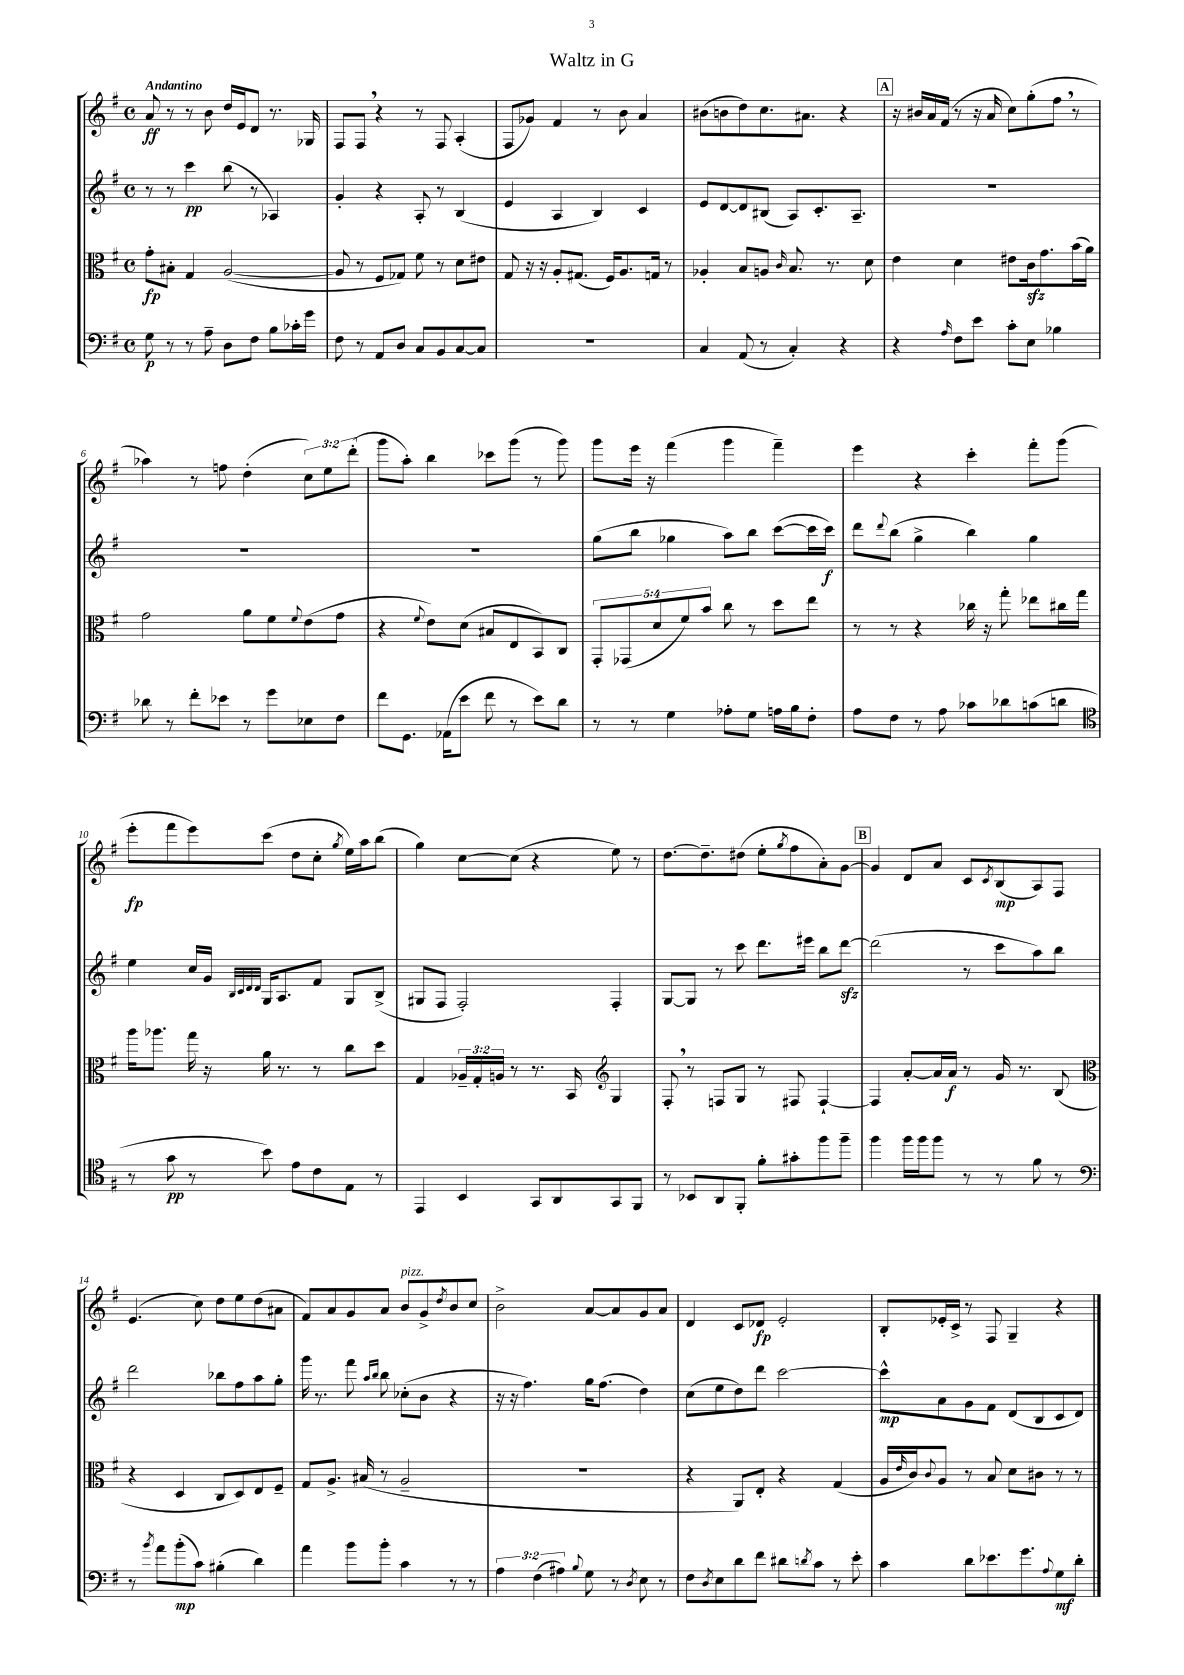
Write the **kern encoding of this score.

**kern	**dynam	**kern	**dynam	**kern	**dynam	**kern	**dynam
*part4	*part4	*part3	*part3	*part2	*part2	*part1	*part1
*staff4	*staff4	*staff3	*staff3	*staff2	*staff2	*staff1	*staff1
*clefF4	*	*clefC3	*	*clefG2	*	*clefG2	*
*k[f#]	*	*k[f#]	*	*k[f#]	*	*k[f#]	*
*M4/4	*	*M4/4	*	*M4/4	*	*M4/4	*
*met(c)	*	*met(c)	*	*met(c)	*	*met(c)	*
=1	=1	=1	=1	=1	=1	=1	=1
!	!	!	!	!	!	!LO:TX:a:B:t=Andantino	!
8G\	p	8g'\L	fp	8r	.	8a/	ff
8r	.	8B#X'\J	.	8r	.	8r	.
8r	.	4G/	.	4ccc\	pp	8r	.
8A~\	.	.	.	.	.	8b\	.
8D\L	.	([2A/	.	(8bb\	.	16dd/LL	.
.	.	.	.	.	.	16e/J	.
8F#\J	.	.	.	8r	.	8d/J	.
8B\L	.	.	.	4A-X/)	.	8.r	.
16c-X'\L	.	.	.	.	.	.	.
16g\JJ	.	.	.	.	.	16G-X/	.
=2	=2	=2	=2	=2	=2	=2	=2
8F#\	.	8A/]	.	4g'/	.	8F#/L	.
8r	.	8r	.	.	.	8F#,/J	.
8AA/L	.	8F#/L	.	4r	.	4r	.
8D/J	.	8G-X/J)	.	.	.	.	.
8C/L	.	8f#\	.	8A'/	.	8r	.
8BB/	.	8r	.	8r	.	8F#/	.
[8C/	.	8d\L	.	(4B/	.	(4A'/	.
8C/J]	.	8e#X\J	.	.	.	.	.
=3	=3	=3	=3	=3	=3	=3	=3
1r	.	8G/	.	4e/	.	8F#/L	.
.	.	16r	.	.	.	8g-X/J)	.
.	.	16r	.	.	.	.	.
.	.	8A'/L	.	4A/	.	4f#/	.
.	.	(8.G#X/J	.	.	.	.	.
.	.	.	.	4B/)	.	8r	.
.	.	16F#/KL)	.	.	.	.	.
.	.	8.A/	.	.	.	8b\	.
.	.	.	.	4c/	.	4a/	.
.	.	16Gn/Jk	.	.	.	.	.
.	.	8r	.	.	.	.	.
=4	=4	=4	=4	=4	=4	=4	=4
4C/	.	4A-X'/	.	8e/L	.	(8b#X\L	.
.	.	.	.	[8d/	.	8bn\	.
(8AA/	.	8B/L	.	8d/]	.	8dd\)	.
8r	.	8An/J	.	(8B#X/J	.	8.cc\	.
.	.	16qqc/	.	.	.	.	.
4C'/)	.	8.B/	.	8A/L)	.	.	.
.	.	.	.	.	.	8.a#X\J	.
.	.	.	.	8.c'/	.	.	.
.	.	8.r	.	.	.	.	.
4r	.	.	.	.	.	4r	.
.	.	.	.	8.A~/J	.	.	.
.	.	8d\	.	.	.	.	.
!!LO:REH:place=s1:t=A
=5	=5	=5	=5	=5	=5	=5	=5
4r	.	4e\	.	1r	.	16r	.
.	.	.	.	.	.	16b#X/LL	.
.	.	.	.	.	.	16a/	.
.	.	.	.	.	.	(16f#/JJ	.
16qqA/	.	.	.	.	.	.	.
8F#\L	.	4d\	.	.	.	8r	.
8e\J	.	.	.	.	.	16r	.
.	.	.	.	.	.	16a/	.
8c'\L	.	8e#X\L	.	.	.	8cc\L)	.
8E\J	.	16czz\k	.	.	.	(8gg'\	.
.	.	8.g\	.	.	.	.	.
4B-X\	.	.	.	.	.	8ff#,\J	.
.	.	(16b\L	.	.	.	8r	.
.	.	16a\JJ)	.	.	.	.	.
!!LO:LB:g=z
=6	=6	=6	=6	=6	=6	=6	=6
8d-X\	.	2g\	.	1r	.	4aa-X\)	.
8r	.	.	.	.	.	.	.
8f#'\L	.	.	.	.	.	8r	.
8e-X\J	.	.	.	.	.	8ffn\	.
8r	.	8a\L	.	.	.	(4dd'\	.
8g\L	.	8f#\	.	.	.	.	.
.	.	8qqf#/	.	.	.	.	.
8E-X\	.	(8e\	.	.	.	12cc\L)	.
.	.	.	.	.	.	12ee\	.
8F#\J	.	8g\J	.	.	.	.	.
.	.	.	.	.	.	(12ddd'\J	.
=7	=7	=7	=7	=7	=7	=7	=7
8f#\L	.	4r	.	1r	.	8ggg\L	.
8.GG\J	.	.	.	.	.	8aa'\J)	.
.	.	8qqf#/	.	.	.	.	.
.	.	8e\L)	.	.	.	4bb\	.
(16AA-X\KL	.	.	.	.	.	.	.
8e\J	.	(8d\J	.	.	.	.	.
8f#\	.	8B#X/L	.	.	.	8ccc-X\L	.
8r	.	8E/	.	.	.	(8ggg\J	.
8e\L)	.	8BB/)	.	.	.	8r	.
8d\J	.	8C/J	.	.	.	8ggg\)	.
=8	=8	=8	=8	=8	=8	=8	=8
8r	.	10GG'/L	.	(8gg\L	.	8ggg\L	.
.	.	(10GG-X/	.	.	.	.	.
8r	.	.	.	8bb\J	.	16eee\Jk	.
.	.	.	.	.	.	16r	.
.	.	10d/	.	.	.	.	.
4G\	.	.	.	4gg-X\	.	(4fff#\	.
.	.	10f#/)	.	.	.	.	.
.	.	10b/J	.	.	.	.	.
8A-X'\L	.	8cc\	.	8aa\L)	.	4ggg\	.
8G\J	.	8r	.	8bb\J	.	.	.
16An\LL	.	8dd\L	.	([8ccc\L	.	4fff#~\)	.
16B\J	.	.	.	.	.	.	.
8F#'\J	.	8ee\J	.	16ccc\L]	.	.	.
.	.	.	.	16ccc\JJ)	f	.	.
=9	=9	=9	=9	=9	=9	=9	=9
8A\L	.	8r	.	8ddd\L	.	4eee\	.
.	.	.	.	8qqddd/	.	.	.
8F#\J	.	8r	.	(8bb\J	.	.	.
8r	.	4r	.	4gg^\	.	4r	.
8A\	.	.	.	.	.	.	.
8c-X\L	.	16cc-X\	.	4bb\)	.	4ccc'\	.
.	.	16r	.	.	.	.	.
8d-X\	.	8gg'\	.	.	.	.	.
(8cn\	.	8ee-X\L	.	4gg\	.	8fff#'\L	.
8dn\J	.	16cc#X\L	.	.	.	(8ggg\J	.
.	.	16gg\JJ	.	.	.	.	.
!!LO:LB:g=z
=10	=10	=10	=10	=10	=10	=10	=10
*clefC4	*	*	*	*	*	*	*
8r	.	16aa\KL	.	4ee\	.	8eee'\L	fp
.	.	8.aa-X\J	.	.	.	.	.
8g\	pp	.	.	.	.	8fff#\	.
8r	.	16gg\	.	16cc/LL	.	8eee\)	.
.	.	16r	.	16g/JJ	.	.	.
.	.	.	.	32qqB/LLL	.	.	.
.	.	.	.	32qqc/	.	.	.
.	.	.	.	32qqd/	.	.	.
.	.	.	.	32qqd/JJJ	.	.	.
8b\)	.	16a\	.	16G/KL	.	(8ccc\J	.
.	.	8.r	.	8.A/	.	.	.
8e\L	.	.	.	.	.	8dd\L	.
8c\	.	8r	.	8f#/J	.	8cc'\J	.
.	.	.	.	.	.	8qgg/	.
8E\J	.	8cc\L	.	8G/L	.	16ee\LL)	.
.	.	.	.	.	.	16aa\J	.
8r	.	8dd\J	.	(8B^/J	.	(8bb\J	.
=11	=11	=11	=11	=11	=11	=11	=11
4EE/	.	4G/	.	8G#X/L	.	4gg\)	.
.	.	.	.	8F#/J	.	.	.
4BB/	.	24A-X~/LL	.	2F#'/)	.	[8cc\L	.
.	.	24G'/	.	.	.	.	.
.	.	24An/JJ	.	.	.	.	.
.	.	8r	.	.	.	(8cc\J]	.
8GG/L	.	8.r	.	.	.	4r	.
8AA/	.	.	.	.	.	.	.
.	.	16BB/	.	.	.	.	.
*	*	*clefG2	*	*	*	*	*
8GG/	.	4G/	.	4F#'/	.	8ee\)	.
8FF#/J	.	.	.	.	.	8r	.
=12	=12	=12	=12	=12	=12	=12	=12
8r	.	8F#',/	.	[8G/L	.	[8.dd\L	.
8BB-X/L	.	8r	.	8G/J]	.	.	.
.	.	.	.	.	.	8.dd~\]	.
8AA/	.	8Fn/L	.	8r	.	.	.
8FF#'/J	.	8G/J	.	8ccc\	.	(8dd#X\J	.
8f#'\L	.	8r	.	8.ddd\L	.	8ee'\L	.
.	.	.	.	.	.	8qgg/	.
8g#X'\	.	8F#X/	.	.	.	8ff#\	.
.	.	.	.	16eee#X\Jk	.	.	.
8ff#\	.	[4F#`/	.	8bb\L	.	8a'\)	.
8ff#~\J	.	.	.	[8dddzz\J	.	[8g\J	.
!!LO:REH:place=s1:t=B
=13	=13	=13	=13	=13	=13	=13	=13
4ff#\	.	4F#/]	.	(2ddd\]	.	4g/]	.
16ff#\LL	.	[8a'/L	.	.	.	8d/L	.
16ff#\J	.	.	.	.	.	.	.
8ff#\J	.	16a/L]	.	.	.	8a/J	.
.	.	16a/JJ	f	.	.	.	.
8r	.	8r	.	8r	.	8c/L	.
.	.	.	.	.	.	8qc/	.
8r	.	16g/	.	8ccc\L	.	(8B/	mp
.	.	8.r	.	.	.	.	.
8f#\	.	.	.	8aa\)	.	8A/)	.
8r	.	(8B/	.	8bb\J	.	8F#/J	.
!!LO:LB:g=z
=14	=14	=14	=14	=14	=14	=14	=14
*clefF4	*	*clefC3	*	*	*	*	*
8r	.	4r	.	2ddd\	.	(4.e/	.
8qb/	.	.	.	.	.	.	.
8a\L	.	.	.	.	.	.	.
(8b'\	mp	4D/	.	.	.	.	.
8c\J)	.	.	.	.	.	8cc\)	.
(4B#X'\	.	8C/L	.	8bb-X\L	.	8dd\L	.
.	.	8D/)	.	8ff#\	.	8ee\	.
4d\)	.	8E/	.	8aa\	.	(8dd\	.
.	.	8F#~/J	.	8gg'\J	.	8a#X\J	.
=15	=15	=15	=15	=15	=15	=15	=15
4a\	.	8G/L	.	16ggg\	.	8f#/L)	.
.	.	.	.	8.r	.	.	.
.	.	8.A^/J	.	.	.	8a/	.
8b\L	.	.	.	8fff#\	.	8g/	.
.	.	(16B#X/	.	.	.	.	.
.	.	.	.	16qqaa/LL	.	.	.
.	.	.	.	16qqbb/JJ	.	.	.
8b'\J	.	8r	.	8bb\	.	8a/J	.
!	!	!	!	!	!	!LO:TX:a:i:t=pizz.	!
4c\	.	2A~/	.	(8cc-X'\L	.	8b/L	.
.	.	.	.	8b\J	.	8g^/	.
.	.	.	.	.	.	8qdd/	.
8r	.	.	.	4r	.	8b/	.
8r	.	.	.	.	.	8cc/J	.
=16	=16	=16	=16	=16	=16	=16	=16
6A\	.	1r	.	16r	.	2b^\	.
.	.	.	.	16r	.	.	.
.	.	.	.	4.ff#\)	.	.	.
(6F#\	.	.	.	.	.	.	.
6A#X\)	.	.	.	.	.	.	.
8qqB/	.	.	.	.	.	.	.
8G\	.	.	.	16gg\KL	.	[8a/L	.
.	.	.	.	(8.ff#\J	.	.	.
8r	.	.	.	.	.	8a/]	.
8qD/	.	.	.	.	.	.	.
8E\	.	.	.	4dd\)	.	8g/	.
8r	.	.	.	.	.	8a/J	.
=17	=17	=17	=17	=17	=17	=17	=17
8F#\L	.	4r	.	(8cc\L	.	4d/	.
8qD/	.	.	.	.	.	.	.
8E\	.	.	.	8ee\	.	.	.
8d\	.	8AA/L)	.	8dd\)	.	8c/L	.
8f#\J	.	8E'/J	.	8ddd\J	.	8d-X/J	fp
8d#X\L	.	4r	.	[2ccc\	.	2e'/	.
8qdn/	.	.	.	.	.	.	.
8c\J	.	.	.	.	.	.	.
8r	.	(4G/	.	.	.	.	.
8e'\	.	.	.	.	.	.	.
=18	=18	=18	=18	=18	=18	=18	=18
4c\	.	16A/LL	.	8ccc^^\L]	mp	8B'/L	.
.	.	16qqe/	.	.	.	.	.
.	.	16c/J)	.	.	.	.	.
.	.	8qqc/	.	.	.	.	.
.	.	8A/J	.	8a\	.	16e-X'/L	.
.	.	.	.	.	.	16c^/JJ	.
8d\L	.	8r	.	8g\	.	8r	.
8.e-X\	.	8B/	.	8f#\J	.	8F#/	.
.	.	8d\L	.	(8d/L	.	4G~/	.
8.g\	.	.	.	.	.	.	.
.	.	8c#X\J	.	8B/	.	.	.
8qqA/	.	.	.	.	.	.	.
8G\	mf	8r	.	8c/	.	4r	.
8d'\J	.	8r	.	8d/J)	.	.	.
==	==	==	==	==	==	==	==
*-	*-	*-	*-	*-	*-	*-	*-
